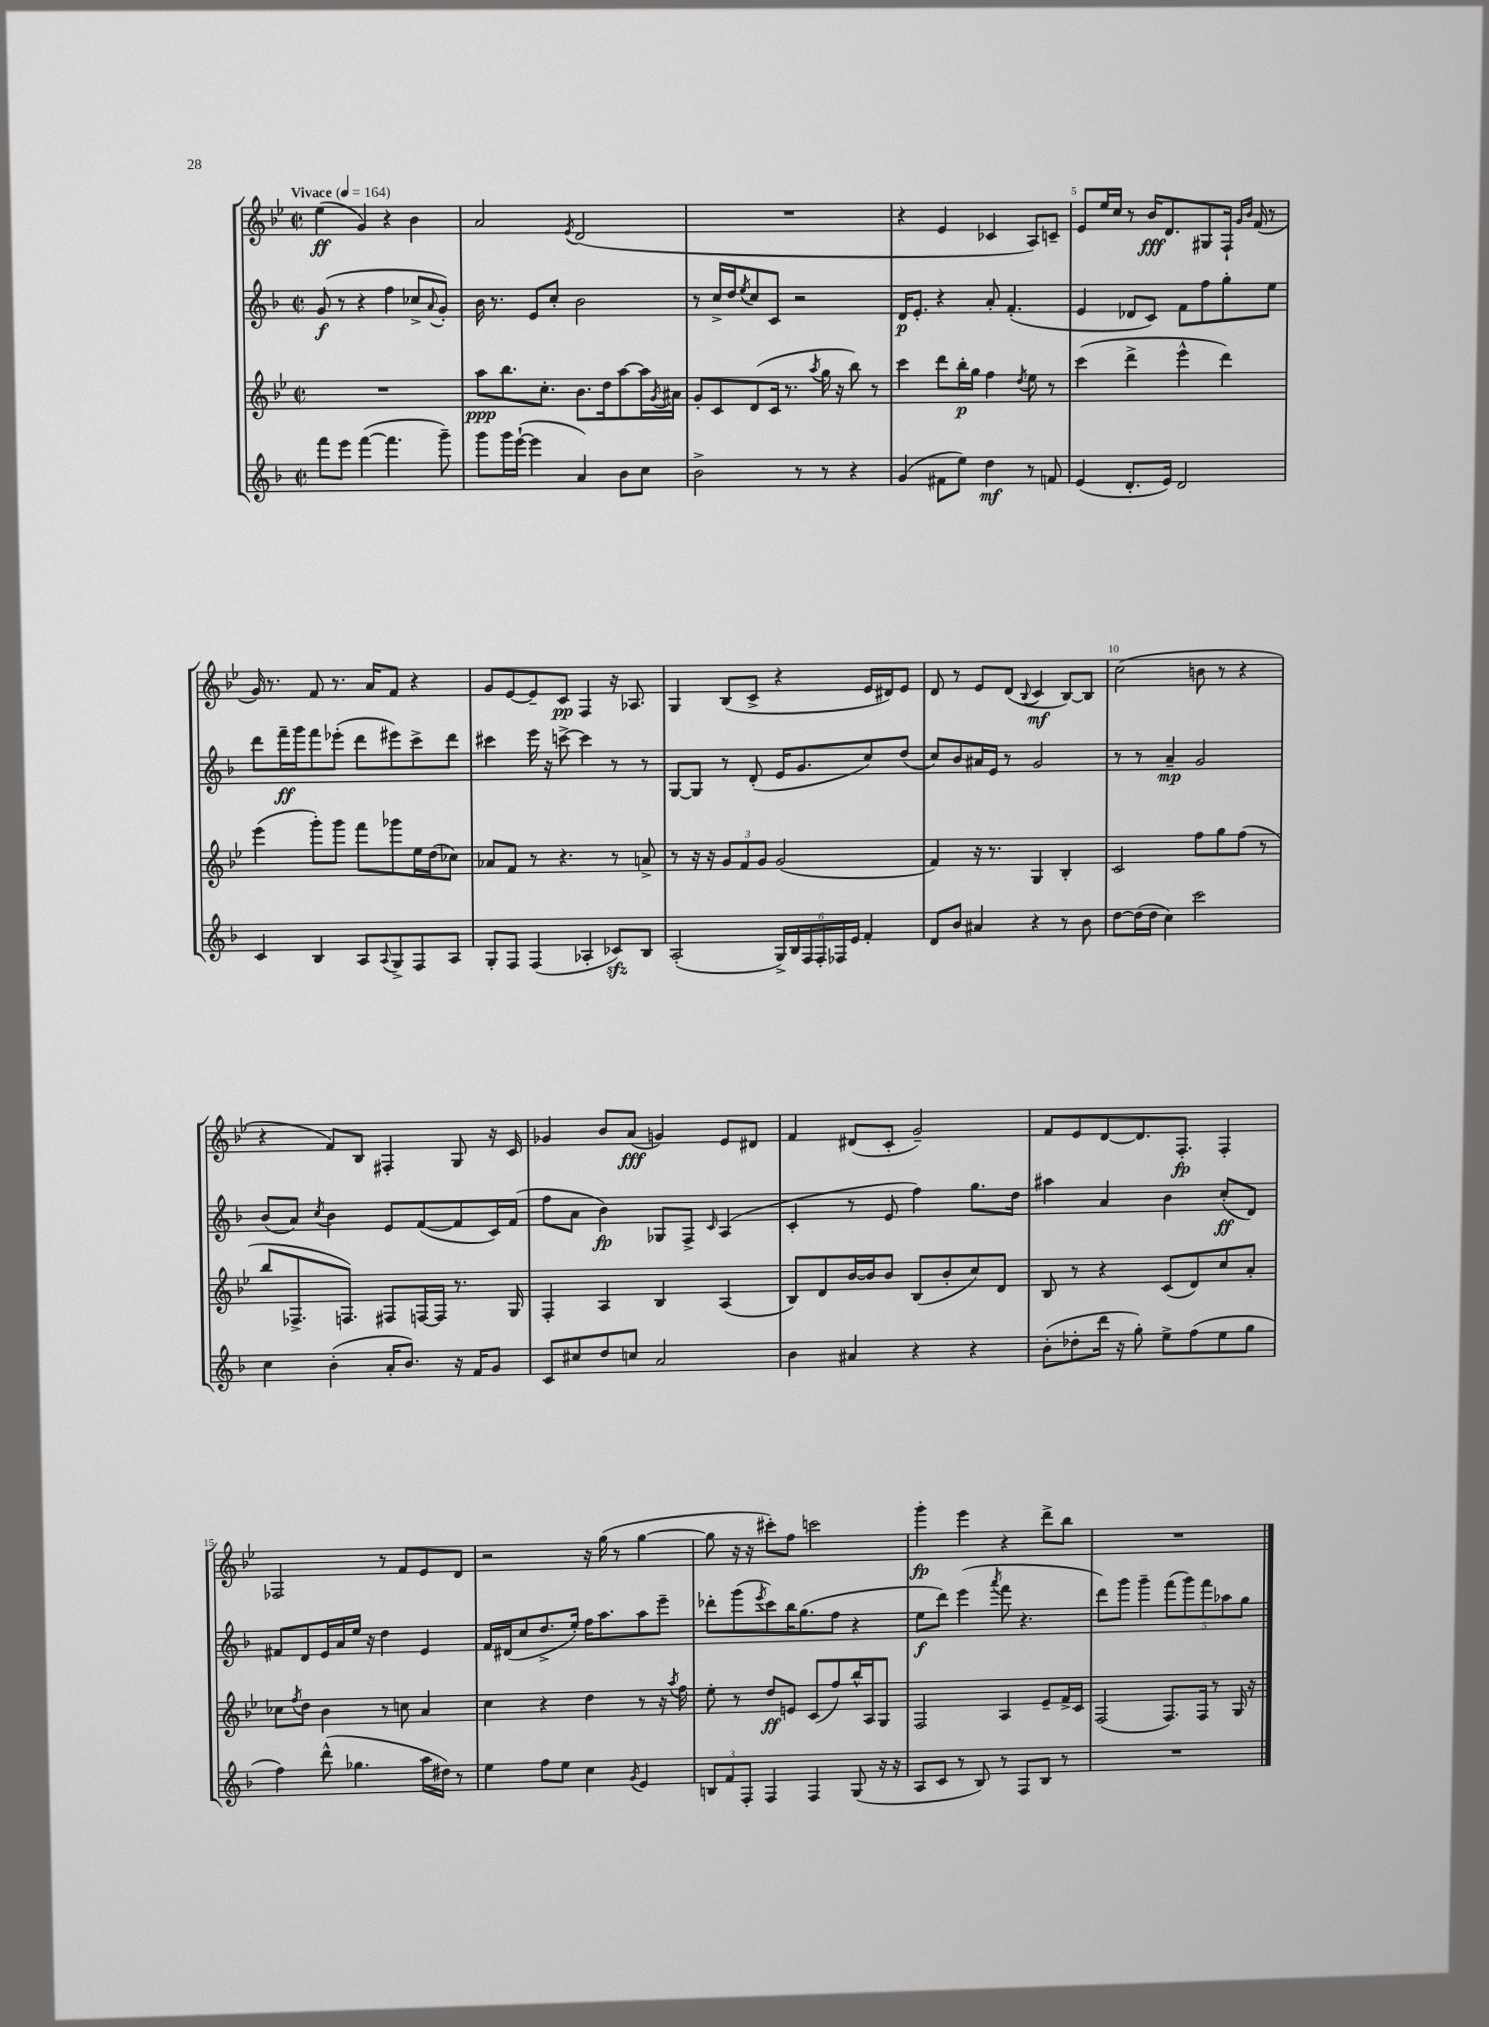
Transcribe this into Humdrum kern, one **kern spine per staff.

**kern	**dynam	**kern	**dynam	**kern	**dynam	**kern	**dynam
*part4	*part4	*part3	*part3	*part2	*part2	*part1	*part1
*staff4	*staff4	*staff3	*staff3	*staff2	*staff2	*staff1	*staff1
*clefG2	*	*clefG2	*	*clefG2	*	*clefG2	*
*k[b-]	*	*k[b-e-]	*	*k[b-]	*	*k[b-e-]	*
*M2/2	*	*M2/2	*	*M2/2	*	*M2/2	*
*met(c|)	*	*met(c|)	*	*met(c|)	*	*met(c|)	*
*MM164	*	*MM164	*	*MM164	*	*MM164	*
=1	=1	=1	=1	=1	=1	=1	=1
!	!	!	!	!	!	!LO:TX:a:B:t=Vivace	!
8fff\L	.	1r	.	(8g/	f	(4ee-\	ff
8eee\J	.	.	.	8r	.	.	.
([4fff\	.	.	.	4r	.	4g/)	.
4.fff\]	.	.	.	4ff\	.	4r	.
.	.	.	.	8cc-X^/L	.	4b-\	.
.	.	.	.	8qqa/	.	.	.
8ggg~\)	.	.	.	8g'/J)	.	.	.
=2	=2	=2	=2	=2	=2	=2	=2
8ggg\L	.	8aa\L	ppp	16b-\	.	2a/	.
.	.	.	.	8.r	.	.	.
16ggg\L	.	8.bb-\	.	.	.	.	.
([16eee`\JJ	.	.	.	.	.	.	.
4eee\]	.	.	.	8e/L	.	.	.
.	.	8.cc'\J	.	.	.	.	.
.	.	.	.	8cc'/J	.	.	.
.	.	.	.	.	.	8qe-/	.
4a/)	.	8.b-\L	.	2b-\	.	(2d/	.
.	.	16dd\k	.	.	.	.	.
8b-\L	.	[8aa\	.	.	.	.	.
8cc\J	.	16aa\L]	.	.	.	.	.
.	.	8qg/	.	.	.	.	.
.	.	16a#X\JJ	.	.	.	.	.
=3	=3	=3	=3	=3	=3	=3	=3
2b-^\	.	8g'/L	.	8r	.	1r	.
.	.	8c/	.	16cc^/LL	.	.	.
.	.	.	.	16dd/J	.	.	.
.	.	.	.	8qee/	.	.	.
.	.	(8d/	.	8cc/	.	.	.
.	.	16c/Jk	.	8c/J	.	.	.
.	.	8.r	.	.	.	.	.
8r	.	.	.	2r	.	.	.
.	.	8qaa/	.	.	.	.	.
8r	.	16gg\	.	.	.	.	.
.	.	16r	.	.	.	.	.
4r	.	8bb-\)	.	.	.	.	.
.	.	8r	.	.	.	.	.
=4	=4	=4	=4	=4	=4	=4	=4
(4g/	.	4ccc\	.	16d/KL	p	4r	.
.	.	.	.	8.e'/J	.	.	.
8f#X\L	.	8ddd\L	.	4r	.	4e-/	.
8ee\J)	.	16bb-'\L	p	.	.	.	.
.	.	16gg\JJ	.	.	.	.	.
4dd\	mf	4ff\	.	8a'/	.	4c-X/	.
.	.	.	.	(4.f'/	.	.	.
.	.	8qdd/	.	.	.	.	.
8r	.	8ee-\	.	.	.	8A/L)	.
8fn/	.	8r	.	.	.	8cn~/J	.
=5	=5	=5	=5	=5	=5	=5	=5
(4e/	.	(4ccc\	.	4e/	.	8e-/L	.
.	.	.	.	.	.	16ee-/L	.
.	.	.	.	.	.	16cc/JJ	.
8.d'/L	.	4ddd^\	.	8d-X/L	.	8r	.
.	.	.	.	8c/J)	.	16b-/KL	fff
16e/Jk)	.	.	.	.	.	8.d/	.
2d/	.	4eee-^^\	.	8f\L	.	.	.
.	.	.	.	8ff\	.	8G#X/	.
.	.	4ddd\)	.	8gg'\	.	16F`/Jk	.
.	.	.	.	.	.	16qqg/LL	.
.	.	.	.	.	.	16qqb-/JJ	.
.	.	.	.	.	.	(16f/	.
.	.	.	.	8ee\J	.	8r	.
!!LO:LB:g=z
=6	=6	=6	=6	=6	=6	=6	=6
4c/	.	(4eee-\	.	8ddd\L	.	16g/)	.
.	.	.	.	.	.	8.r	.
.	.	.	.	16fff~\L	ff	.	.
.	.	.	.	16ggg\J	.	.	.
4B-/	.	8ggg'\L)	.	8fff\	.	8f/	.
.	.	8ggg\J	.	(8eee-X'\J	.	8.r	.
8A/L	.	8fff\L	.	8ddd\L	.	.	.
.	.	.	.	.	.	16a/KL	.
8qqA/	.	.	.	.	.	.	.
8G^/	.	8ggg-X\	.	8eee#X\)	.	8f/J	.
8F/	.	16ee-\L	.	8ccc^\	.	4r	.
.	.	(16dd\J	.	.	.	.	.
8A/J	.	8cc-X\J)	.	8ddd\J	.	.	.
=7	=7	=7	=7	=7	=7	=7	=7
8G'/L	.	8a-X/L	.	4ccc#X\	.	8g/L	.
8F/J	.	8f/J	.	.	.	[8e-/	.
(4F/	.	8r	.	16eee\	.	8e-~/]	.
.	.	.	.	16r	.	.	.
.	.	4.r	.	[8cccn^\	.	8c/J	pp
4A-X'/	.	.	.	4ccc\]	.	4F/	.
8c-Xzz/L)	.	8r	.	8r	.	16r	.
.	.	.	.	.	.	8.A-X/	.
8B-/J	.	8an^/	.	8r	.	.	.
=8	=8	=8	=8	=8	=8	=8	=8
(2A'/	.	8r	.	[8G/L	.	4G/	.
.	.	16r	.	8G/J]	.	.	.
.	.	16r	.	.	.	.	.
.	.	12g/L	.	8r	.	(8B-/L	.
.	.	12f/	.	.	.	.	.
.	.	.	.	(8d'/	.	8c^/J	.
.	.	12g/J	.	.	.	.	.
24G^/LL)	.	(2g/	.	16e/KL	.	4r	.
24B-/	.	.	.	.	.	.	.
.	.	.	.	8.g/	.	.	.
24F/	.	.	.	.	.	.	.
24F'/	.	.	.	.	.	.	.
24F-X/	.	.	.	.	.	.	.
24e/JJ	.	.	.	.	.	.	.
4f'/	.	.	.	8cc/)	.	16e-/LL	.
.	.	.	.	.	.	16d#X/J)	.
.	.	.	.	(8dd/J	.	8e-/J	.
=9	=9	=9	=9	=9	=9	=9	=9
8d/L	.	4f/)	.	8cc/L)	.	8d/	.
8b-/J	.	.	.	8b-/	.	8r	.
4a#X/	.	16r	.	16a#X/L	.	8e-/L	.
.	.	8.r	.	16e/JJ	.	.	.
.	.	.	.	8r	.	(8d/J	.
.	.	.	.	.	.	8qqB-/	.
4r	.	4G/	.	2g/	.	4c/	mf
8r	.	4B-'/	.	.	.	[8B-/L)	.
8b-\	.	.	.	.	.	8B-/J]	.
=10	=10	=10	=10	=10	=10	=10	=10
[8dd\L	.	2c/	.	8r	.	(2cc\	.
(16dd\L]	.	.	.	8r	.	.	.
16dd\JJ	.	.	.	.	.	.	.
4cc\)	.	.	.	4a~/	mp	.	.
2ccc\	.	8ff\L	.	2g/	.	8bn\	.
.	.	8gg\	.	.	.	8r	.
.	.	(8ff\J	.	.	.	4r	.
.	.	8r	.	.	.	.	.
!!LO:LB:g=z
=11	=11	=11	=11	=11	=11	=11	=11
4cc\	.	8bb-/L	.	(8b-/L	.	4r	.
.	.	8.F-X^/	.	8a/J)	.	.	.
.	.	.	.	8qcc/	.	.	.
(4b-'\	.	.	.	4b-\	.	8f/L)	.
.	.	8.Fn/J)	.	.	.	.	.
.	.	.	.	.	.	8B-/J	.
16a'/KL	.	8F#X/L	.	8e/L	.	4F#X'/	.
8.b-/J)	.	.	.	.	.	.	.
.	.	[16Fn/L	.	([8f/	.	.	.
.	.	16F/JJ]	.	.	.	.	.
16r	.	8.r	.	8f/]	.	8G/	.
16f/KL	.	.	.	.	.	.	.
8g/J	.	.	.	16c/L)	.	16r	.
.	.	16G/	.	(16f/JJ	.	16c/	.
=12	=12	=12	=12	=12	=12	=12	=12
8c/L	.	4F'/	.	8ff\L	.	4g-X/	.
8cc#X/	.	.	.	8a\J	.	.	.
8dd/	.	4A/	.	4b-\)	fp	8b-/L	.
8ccn/J	.	.	.	.	.	(8a/J	fff
2a/	.	4B-/	.	8G-X/L	.	4gn/)	.
.	.	.	.	8F^/J	.	.	.
.	.	.	.	16qqc/	.	.	.
.	.	(4A/	.	(4A/	.	8e-/L	.
.	.	.	.	.	.	8d#X/J	.
=13	=13	=13	=13	=13	=13	=13	=13
4b-\	.	8B-/L)	.	4c'/	.	4f/	.
.	.	8d/	.	.	.	.	.
4a#X/	.	[16b-/L	.	8r	.	(8d#X/L	.
.	.	16b-/J]	.	.	.	.	.
.	.	8b-/J	.	8e/	.	8c'/J	.
4r	.	(8B-/L	.	4ff\)	.	2g~/)	.
.	.	8b-'/	.	.	.	.	.
4r	.	8cc/)	.	8.gg\L	.	.	.
.	.	8d/J	.	.	.	.	.
.	.	.	.	16dd\Jk	.	.	.
=14	=14	=14	=14	=14	=14	=14	=14
(8b-'\L	.	8B-/	.	4aa#X\	.	8f/L	.
8dd-X'\	.	8r	.	.	.	8e-/	.
16ddd\Jk	.	4r	.	4a/	.	[8d/	.
16r	.	.	.	.	.	.	.
8gg'\)	.	.	.	.	.	8.d/]	.
8ee^\L	.	(8c/L	.	4b-\	.	.	.
.	.	.	.	.	.	8.F'/J	fp
(8ff\	.	8d/)	.	.	.	.	.
8ee\	.	8cc/	.	(8cc'/L	ff	4F'/	.
8gg\J	.	8a'/J	.	8d/J)	.	.	.
!!LO:LB:g=z
=15	=15	=15	=15	=15	=15	=15	=15
4ff\)	.	8cc-X\L	.	8f#X/L	.	2F-X/	.
.	.	8qff/	.	.	.	.	.
.	.	8dd\J	.	8d/	.	.	.
(8ddd^^\	.	4b-\	.	16e/L	.	.	.
.	.	.	.	16a/	.	.	.
4.gg-X\	.	.	.	16ee/JJ	.	.	.
.	.	.	.	16r	.	.	.
.	.	8r	.	4dd\	.	8r	.
.	.	8ccn\	.	.	.	8f/L	.
16aa\LL	.	4a/	.	4e/	.	8e-/	.
16dd#X\JJ)	.	.	.	.	.	.	.
8r	.	.	.	.	.	8d/J	.
=16	=16	=16	=16	=16	=16	=16	=16
4ee\	.	4cc\	.	16f/LL	.	2r	.
.	.	.	.	(16d#X/J	.	.	.
.	.	.	.	8cc/	.	.	.
8ff\L	.	4r	.	8.dd^/	.	.	.
8ee\J	.	.	.	.	.	.	.
.	.	.	.	16ee'/Jk)	.	.	.
4cc\	.	4dd\	.	16ff\KL	.	16r	.
.	.	.	.	8.aa\	.	(16gg\	.
.	.	.	.	.	.	8r	.
8qg/	.	.	.	.	.	.	.
4e/	.	8r	.	8aa\	.	[4gg\	.
.	.	16r	.	8eee~\J	.	.	.
.	.	8qaa/	.	.	.	.	.
.	.	16ff\	.	.	.	.	.
=17	=17	=17	=17	=17	=17	=17	=17
12Bn/L	.	8ee-'\	.	8ddd-X'\L	.	8gg\]	.
12f/	.	.	.	.	.	.	.
.	.	8r	.	(8ggg\	.	16r	.
12F'/J	.	.	.	.	.	.	.
.	.	.	.	.	.	16r	.
.	.	.	.	8qeee/	.	.	.
4F/	.	8dd/L	ff	8ccc\)	.	8ccc#X'\L)	.
.	.	8en/J	.	16bb-\K	.	8ff\J	.
.	.	.	.	(8.gg\	.	.	.
4F/	.	(8c/L	.	.	.	2cccn\	.
.	.	8ff/)	.	8ff\J	.	.	.
(8G/	.	16bb-^^/L	.	4r	.	.	.
.	.	16A/J	.	.	.	.	.
16r	.	8G/J	.	.	.	.	.
16r	.	.	.	.	.	.	.
=18	=18	=18	=18	=18	=18	=18	=18
8A/L	.	2F/	.	8ee\L	f	4ggg'\	fp
8c/J	.	.	.	8ddd\J)	.	.	.
8r	.	.	.	(4eee\	.	4eee-\	.
8B-/)	.	.	.	.	.	.	.
.	.	.	.	8qaaa/	.	.	.
8r	.	4A/	.	8fff\	.	4r	.
8F/L	.	.	.	4.r	.	.	.
8B-/J	.	8e-~/L	.	.	.	8ddd^\L	.
8r	.	16f^/L	.	.	.	8bb-\J	.
.	.	16c/JJ	.	.	.	.	.
=19	=19	=19	=19	=19	=19	=19	=19
1r	.	(2F/	.	8ddd\L)	.	1r	.
.	.	.	.	8ggg\J	.	.	.
.	.	.	.	4ggg~\	.	.	.
.	.	8.F/L)	.	(10fff\L	.	.	.
.	.	.	.	10ggg\)	.	.	.
.	.	16F/Jk	.	.	.	.	.
.	.	.	.	10fff\	.	.	.
.	.	8r	.	.	.	.	.
.	.	.	.	10aa-X\	.	.	.
.	.	16G/	.	.	.	.	.
.	.	.	.	10gg\J	.	.	.
.	.	16r	.	.	.	.	.
==	==	==	==	==	==	==	==
*-	*-	*-	*-	*-	*-	*-	*-
